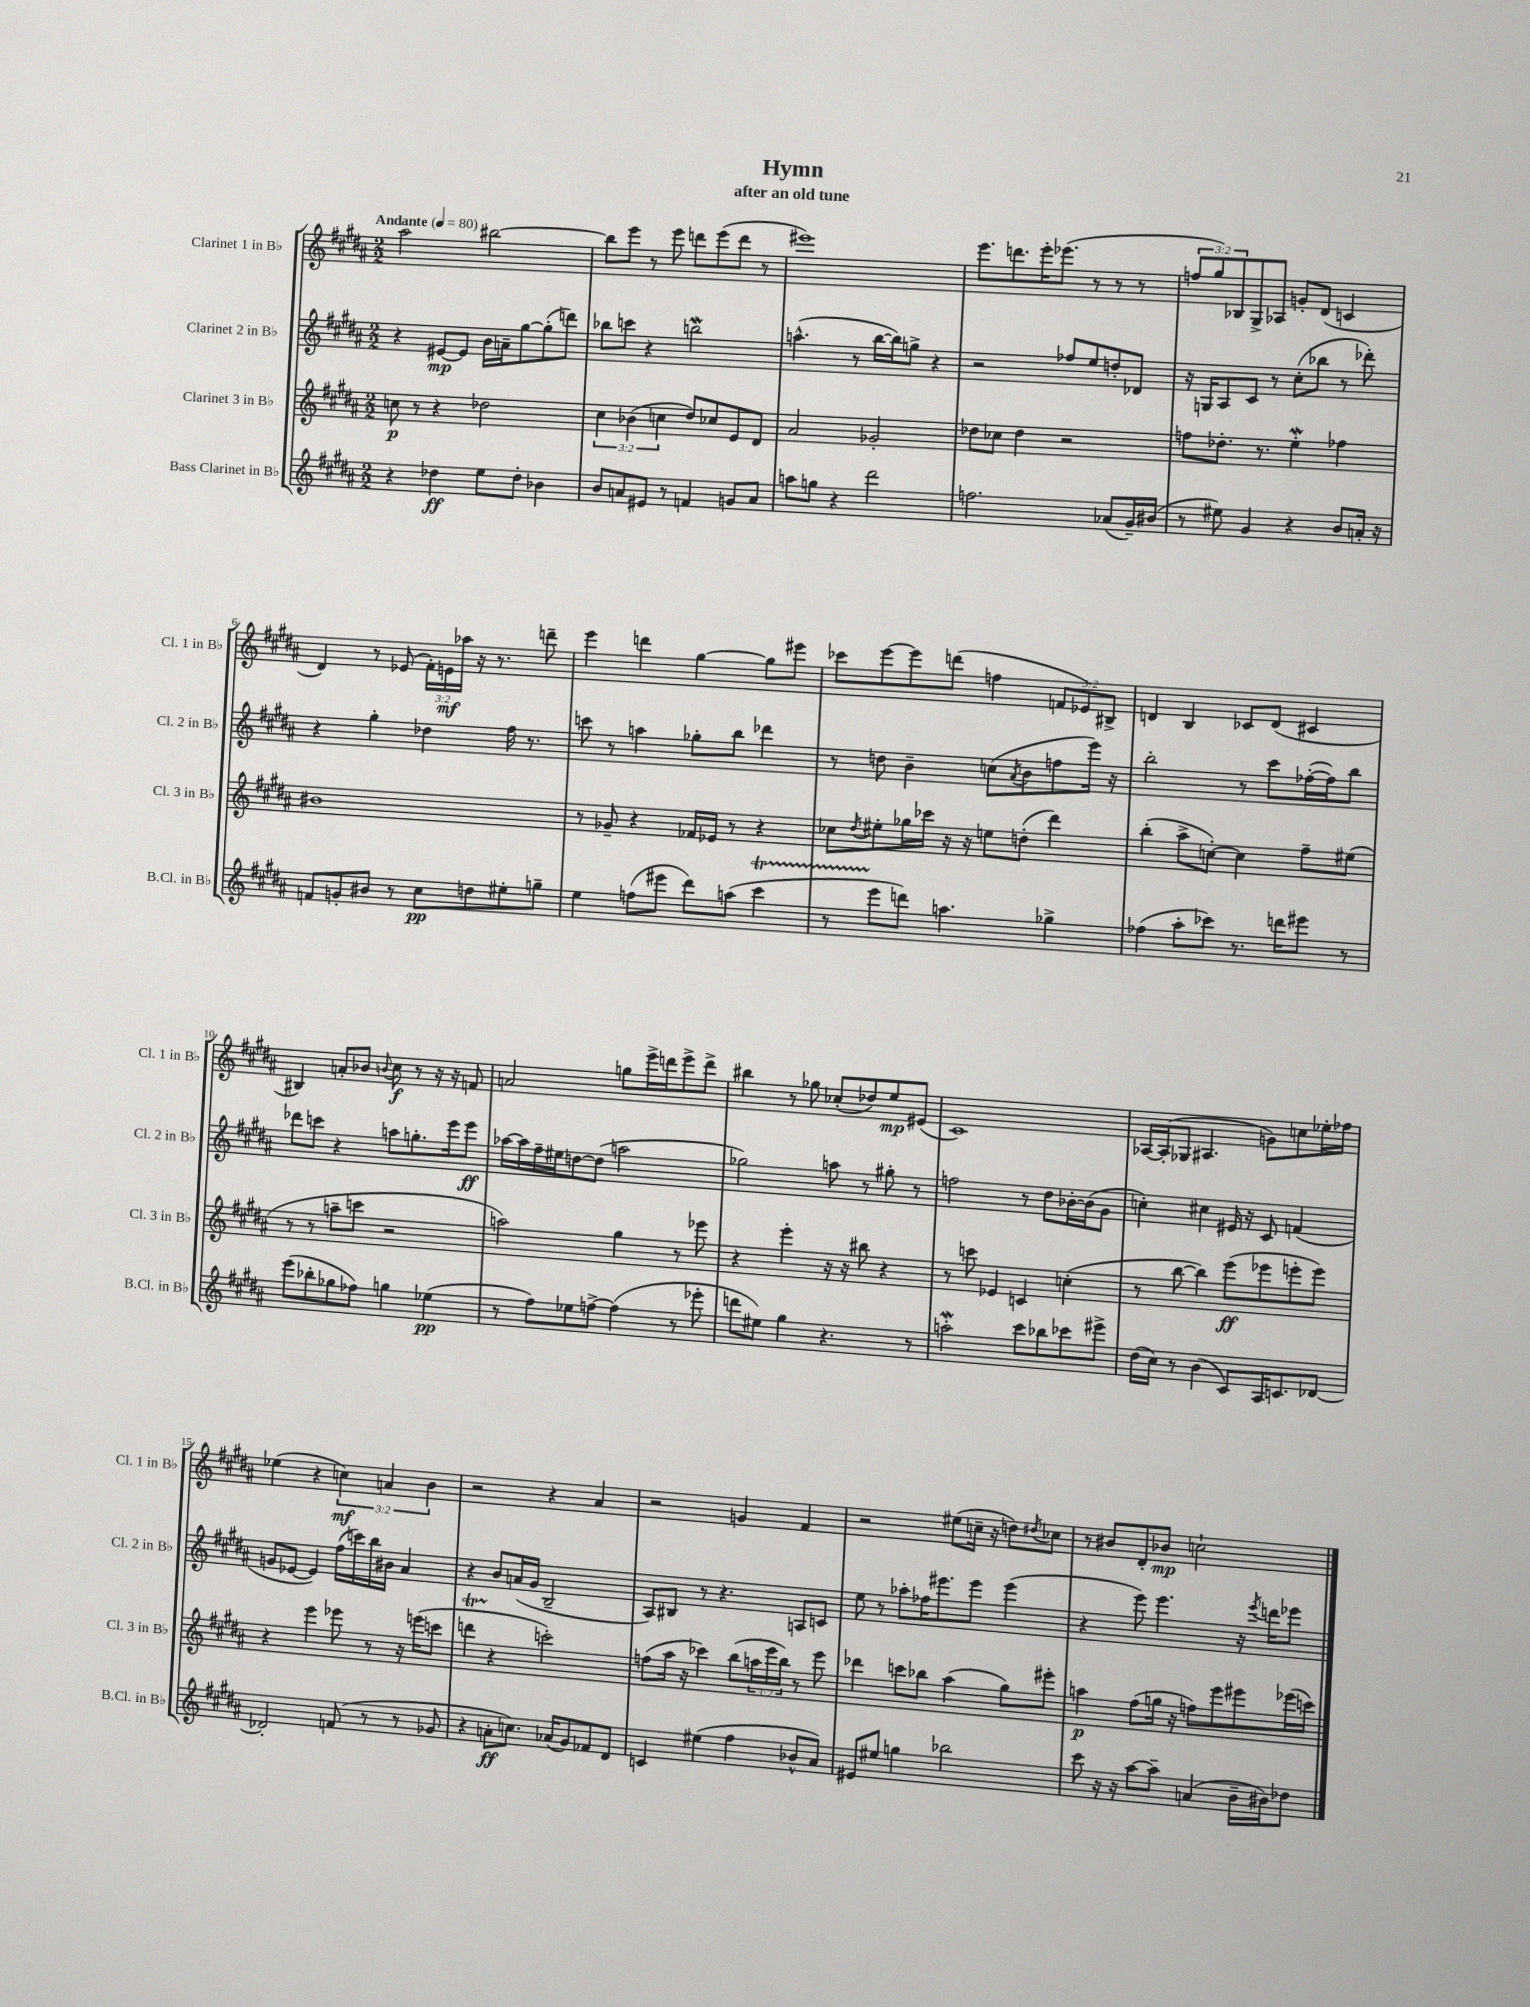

**kern	**kern	**kern	**kern
*staff4	*staff3	*staff2	*staff1
*clefG2	*clefG2	*clefG2	*clefG2
*k[f#c#g#d#a#]	*k[f#c#g#d#a#]	*k[f#c#g#d#a#]	*k[f#c#g#d#a#]
*M2/2	*M2/2	*M2/2	*M2/2
*MM80	*MM80	*MM80	*MM80
4r	8cc	4r	2aa#
.	8r	.	.
4dd-	4r	[8e#	.
.	.	8e#]	.
8ee	2dd-	16b	[2bb#
.	.	16a~	.
8dd-'	.	[8gg#	.
4b-	.	(8gg#']	.
.	.	8ddd)	.
=	=	=	=
8b	6cc#	8bb-	8bb#]
8a	.	8ccc	8eee
.	(6b-	.	.
8e#	.	4r	8r
.	6cc	.	.
8r	.	.	8eee
4f	8dd#)	2bb	8ddd
.	8cc-	.	(8eee
8g	8e	.	8ddd
8a	8d#	.	8r
=	=	=	=
8aa	2a#	(4.aa^^	1eee#)
8gg	.	.	.
4r	.	.	.
.	.	8r	.
2ddd#	2g-'	[16bb	.
.	.	16bb])	.
.	.	8gg^	.
.	.	4r	.
=	=	=	=
2.ff	8dd-	2r	8.eee
.	8cc-	.	.
.	.	.	8.ddd
.	4dd-	.	.
.	.	.	16eee'
.	.	.	(8.eee-
.	2r	8ff-	.
.	.	8ee	8r
(8a-	.	8dd'	8r
16g#~)	.	8d-	8r
(16b#	.	.	.
=	=	=	=
8r	8ff	16r	12ff
.	.	16G	.
.	.	.	12gg#)
8ee#)	8.dd-'	8A#	.
.	.	.	12B-
4g#	.	8c#	8G#^
.	8.r	.	.
.	.	8r	8A-
4r	4ee'	(8cc#'	8g'
.	.	8bb-	(8d#
8b	4ff-	8r	4c
16a'	.	8ddd-')	.
16r	.	.	.
=	=	=	=
8f	1b#	4r	4d#)
8g'	.	.	.
8b#	.	4gg#'	8r
8r	.	.	(8e-
8cc#	.	4dd-	24f#')
.	.	.	24e
.	.	.	24aa-
8dd	.	.	16r
.	.	.	8.r
8ee#'	.	16ff#	.
.	.	8.r	.
8gg~	.	.	8ddd~
=	=	=	=
4ee	8r	8ccc	4eee
.	8g-~	8r	.
(8ff	4r	4aa	4ddd
8eee#	.	.	.
8ddd#)	16f-	8gg-'	[4gg#
.	16e-	.	.
(8aa	8r	8bb	.
4ccc#	4r	4ddd-	8gg#]
.	.	.	8eee#
=	=	=	=
8r	8cc-	8r	8ccc-
.	8qdd#	.	.
8eee	8ee#'	8dd	[8eee
8ddd)	16gg-	4b~	8eee]
.	16ccc-	.	.
4.aa	16r	.	(8ddd
.	16r	.	.
.	8ee	(8cc	4ff
.	.	8qa#	.
.	(8dd'	8b	.
4gg-^	4ddd#)	8ff	12f
.	.	.	12e-)
.	.	16eee)	.
.	.	.	12B#^
.	.	16r	.
=	=	=	=
(4ff-	(4bb'	2bb'	4d
8aa#'	8aa#^	.	4B
8ccc-)	[8cc')	.	.
8.r	4cc]	8r	8c-
.	.	8ccc#	(8d
16ddd	.	.	.
8eee#	8ff#~	([16ff-'	4c#
.	.	16ff-])	.
8r	(8ee#	8bb	.
=	=	=	=
(8eee	8r	8ddd-	4B#)
8bb-'	8r	8ccc	.
8gg-	8aa~	4r	8a'
8ff-)	8ccc	.	8b-
.	.	.	8qqb
4gg	2r	8aa	8cc#
.	.	8.gg'	8r
(4ee-	.	.	16r
.	.	16eee	16r
.	.	8eee	8f
=	=	=	=
8r	2aa)	[16aa-	2a
.	.	16aa-]	.
8ff#)	.	16ff#~	.
.	.	16ee#	.
8ee-	.	[8dd	.
[8ff^	.	(8dd]	.
(4ff]	4gg#	2aa	8gg
.	.	.	16eee^
.	.	.	16ddd
8r	8r	.	8eee^
8eee-'	8eee-	.	8ddd^
=	=	=	=
8ddd	4r	2gg-)	4bb#
8ee#)	.	.	.
4gg#	4eee'	.	8r
.	.	.	8gg-
4.r	16r	8aa	(8cc-'
.	16r	.	.
.	8bb#	8r	8dd-)
.	4r	8gg#'	8ee
8r	.	8r	(8e#
=	=	=	=
2aa'	8r	2ff	1c#)
.	8ccc	.	.
.	4e-	.	.
8ccc#	4c	8r	.
8bb-	.	8dd#	.
8ccc-	(4cc'	[16b-'	.
.	.	(16b-]	.
8eee#^	.	8g#	.
=	=	=	=
(16dd#	8r	4cc')	[16A-
16cc#)	.	.	(16A-']
8r	[8bb	.	8G-
(4b	4bb])	4cc#	4.A#
8c#)	(8eee	16e#	.
.	.	16r	.
16A#	8eee-	8c#	8g)
8.c	.	.	.
.	8eee'	(4f	8cc
[8d-	8eee)	.	16ee-'
.	.	.	16ff-
=	=	=	=
2d-']	4r	8g	(4ee-
.	.	[8e-	.
.	4eee	4e-])	4r
(8f	8eee-	(16ff#	6cc)
.	.	16ccc)	.
8r	8r	16bb	.
.	.	.	6a
.	.	16b#	.
8r	16r	4a#	.
.	(16eee	.	.
.	.	.	6b
8g-	8ccc	.	.
=	=	=	=
4r	4ddd	4r	2r
8a'	4r	8b	.
8.cc)	.	(16a	.
.	.	16g#	.
.	2ccc')	2B~	4r
(16a-	.	.	.
8g#)	.	.	.
8f-	.	.	4a#
8d#	.	.	.
=	=	=	=
4c	(8ff	8A#)	2r
.	16aa#	8B#	.
.	16r	.	.
(4ee#	4ccc-)	8r	.
.	.	4.r	.
4ff#	(8bb	.	4g
.	24aa	.	.
.	24eee	.	.
.	24bb)	.	.
8b-^^	8r	8A	4f#
8a#)	8eee	8c	.
=	=	=	=
8e#	4ddd-	8ee	2r
8ee#	.	8r	.
4gg	8ccc	8aa-'	.
.	8bb-	16ff-	.
.	.	8.eee#	.
2bb-	(4aa#	.	(8ee#
.	.	8eee#	16cc~
.	.	.	16r
.	8gg#)	(4eee#	8dd)
.	.	.	8qdd#
.	8eee#'	.	8cc-
=	=	=	=
8ccc#	4aa	4r	8r
16r	.	.	8b#
16r	.	.	.
[8aa#	(8ff#	8eee)	8d#'
8aa#~]	16gg	4.eee	8b-
.	16r	.	.
(4a	8ff)	.	2cc`
.	8eee	.	.
16b~	8eee#	16r	.
.	.	8qeee	.
16b#)	.	16ddd	.
8dd-	(16eee-	8eee-	.
.	16ccc)	.	.
==	==	==	==
*-	*-	*-	*-
